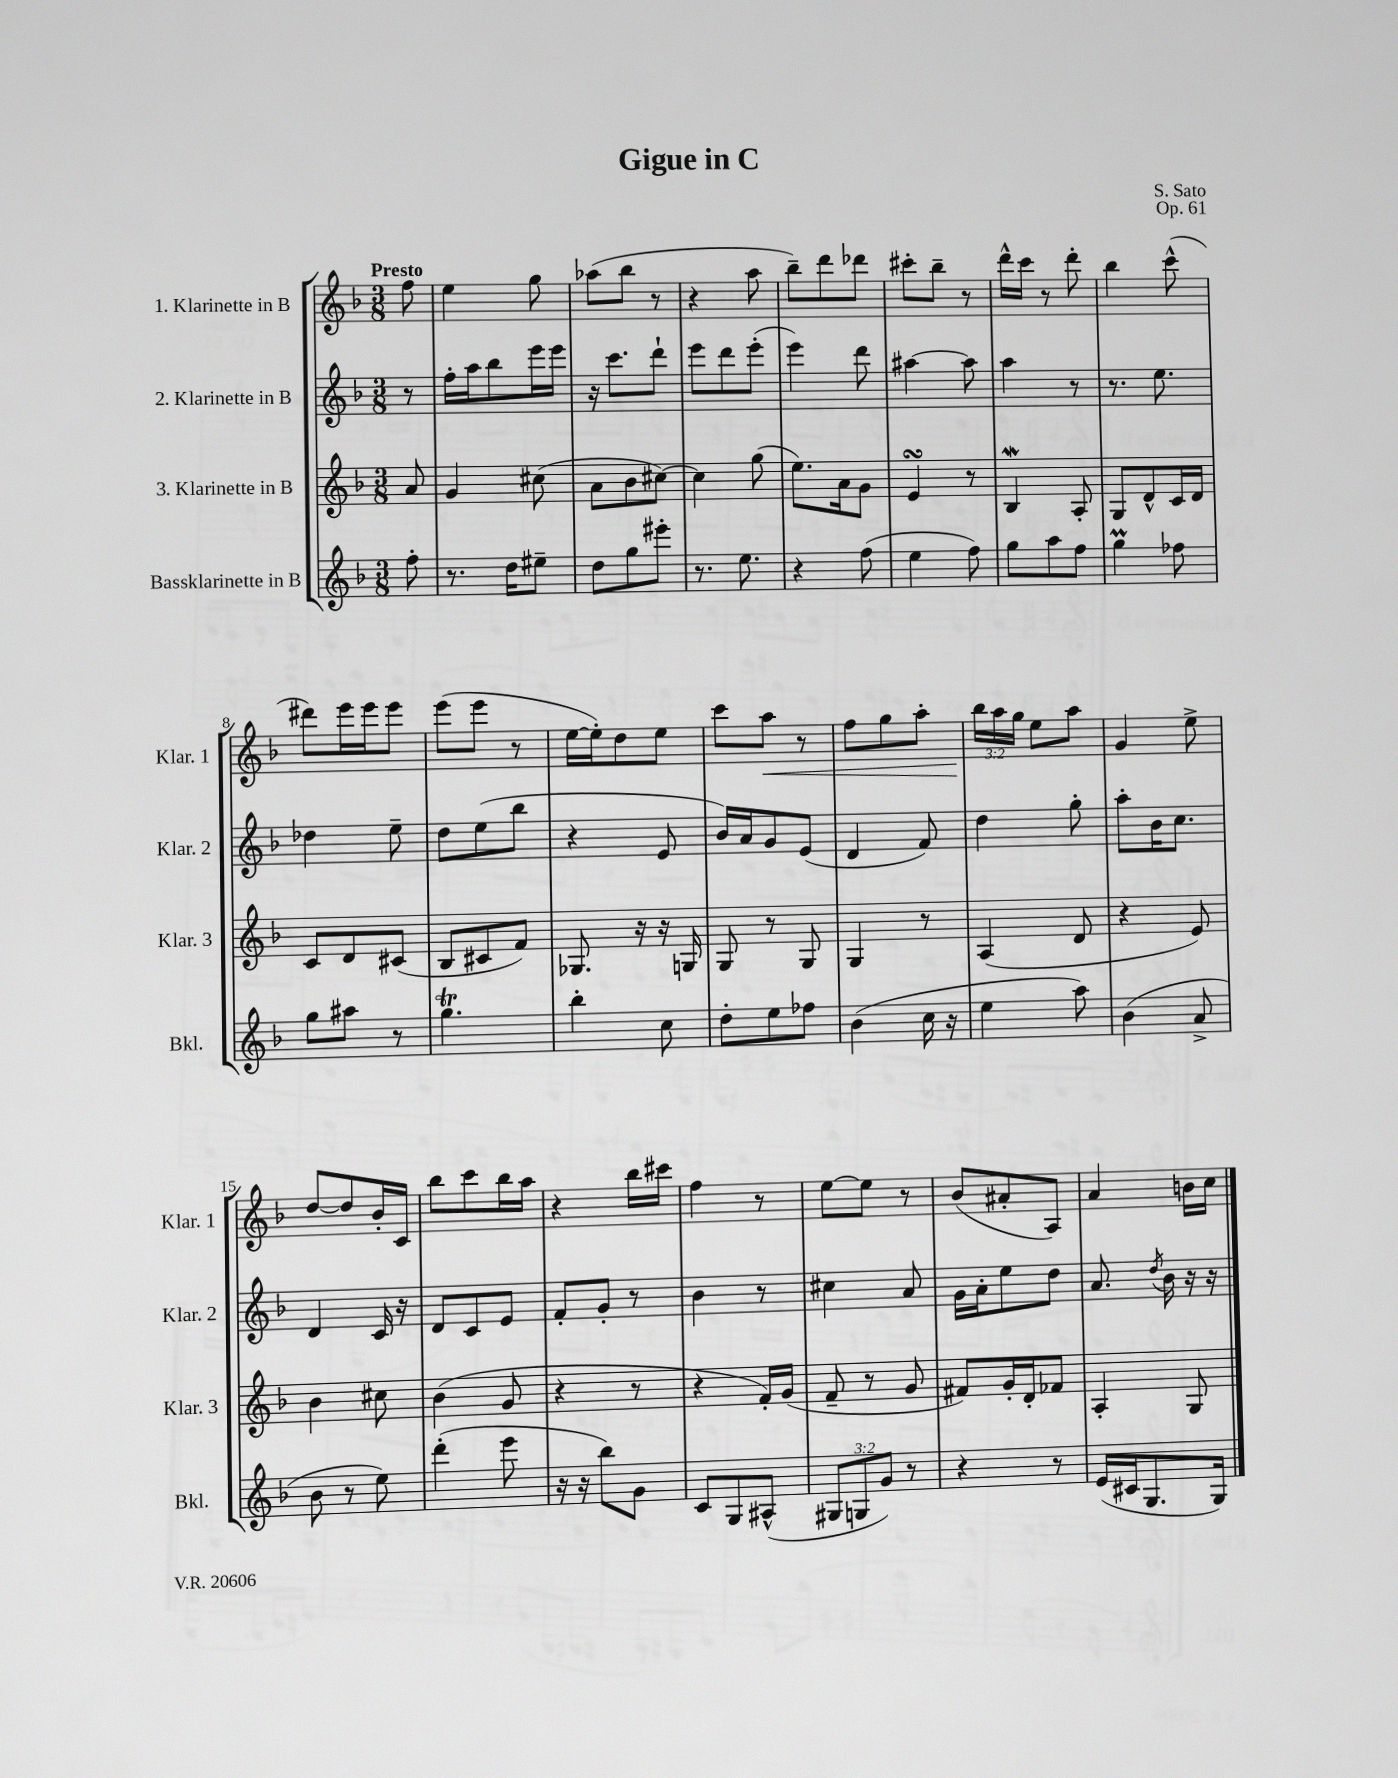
\header { title = "Gigue in C" composer = "S. Sato" opus = "Op. 61" }
<<
\new StaffGroup <<
\new Staff = "s0" \with { instrumentName = "1. Klarinette in B" shortInstrumentName = "Klar. 1" } {
    \clef treble \key f \major \numericTimeSignature \time 3/8 \override Staff.TupletNumber.text = #tuplet-number::calc-fraction-text \partial 8 \tempo "Presto"
    \autoBeamOff f''8 |
    e''4 g''8 |
    aes''8[( bes''8] r8 |
    r4 a''8 |
    bes''8[--) d'''8 des'''8] |
    cis'''8[-. bes''8]-- r8 |
    d'''16[-^ c'''16] r8 d'''8-. |
    bes''4 c'''8-^( |
    dis'''8[) e'''16 e'''16 e'''8] |
    e'''8[( e'''8] r8 |
    e''16[~ e''16-.) d''8 e''8] |
    c'''8[ a''8]\< r8 |
    f''8[ g''8 a''8]-. |
    \tuplet 3/2 { bes''16[\! a''16 g''16] } e''8[ a''8] |
    g'4 e''8-> |
    d''8[~ d''8 bes'16-. c'16] |
    bes''8[ c'''8 bes''16 a''16] |
    r4 bes''16[ cis'''16] |
    f''4 r8 |
    e''8[~ e''8] r8 |
    bes'8[( ais'8-. a8]) |
    a'4 b'16[ c''16] \bar "|." |
}
\new Staff = "s1" \with { instrumentName = "2. Klarinette in B" shortInstrumentName = "Klar. 2" } {
    \clef treble \key f \major \numericTimeSignature \time 3/8 \partial 8
    \autoBeamOff r8 |
    f''16[-. a''16 bes''8 e'''16 e'''16] |
    r16 c'''8.[ d'''8]-! |
    e'''8[ d'''8 e'''8]-.( |
    e'''4) d'''8 |
    ais''4~ ais''8 |
    a''4 r8 |
    r8. e''8. |
    des''4 e''8-- |
    d''8[ e''8( bes''8] |
    r4 e'8 |
    bes'16[) a'16 g'8 e'8]( |
    d'4 f'8) |
    d''4 g''8-. |
    a''8[-. bes'16 c''8.] |
    d'4 c'16 r16 |
    d'8[ c'8 e'8] |
    f'8[-. g'8]-. r8 |
    bes'4 r8 |
    cis''4 a'8 |
    g'16[ a'16-. e''8 d''8] |
    a'8. \acciaccatura { d''8 } bes'16 r16 r16 \bar "|." |
}
\new Staff = "s2" \with { instrumentName = "3. Klarinette in B" shortInstrumentName = "Klar. 3" } {
    \clef treble \key f \major \numericTimeSignature \time 3/8 \partial 8
    \autoBeamOff a'8 |
    g'4 cis''8( |
    a'8[ bes'8 cis''8]~) |
    cis''4 g''8( |
    e''8.[) a'16 g'8] |
    e'4\turn r8 |
    bes4\mordent a8-. |
    g8[ d'8-^ c'16 d'16] |
    c'8[ d'8 cis'8]( |
    bes8[ cis'8 f'8]) |
    ges8. r16 r16 g16 |
    g8 r8 g8 |
    g4 r8 |
    a4( d'8 |
    r4 e'8) |
    bes'4 cis''8 |
    bes'4( g'8 |
    r4 r8 |
    r4 f'16[-.) g'16]( |
    f'8-- r8 g'8 |
    fis'8[) g'16-. d'16-. fes'8] |
    a4-. g8 \bar "|." |
}
\new Staff = "s3" \with { instrumentName = "Bassklarinette in B" shortInstrumentName = "Bkl." } {
    \clef treble \key f \major \numericTimeSignature \time 3/8 \override Staff.TupletNumber.text = #tuplet-number::calc-fraction-text \partial 8
    \autoBeamOff f''8-. |
    r8. d''16[ eis''8]-- |
    d''8[ g''8 eis'''8]-. |
    r8. e''8. |
    r4 f''8( |
    e''4 f''8) |
    g''8[ a''8 f''8] |
    g''4\prall fes''8 |
    g''8[ ais''8] r8 |
    g''4.\trill |
    bes''4-. c''8 |
    d''8[-. e''8 fes''8] |
    bes'4( c''16 r16 |
    e''4 a''8) |
    bes'4( a'8-> |
    bes'8 r8 e''8) |
    d'''4-.( e'''8 |
    r16 r16 bes''8[) g'8] |
    c'8[ g8 ais8]-^( |
    \tuplet 3/2 { gis8[ g8 g'8]) } r8 |
    r4 r8 |
    e'16[( cis'16 g8. g16]) \bar "|." |
}
>>
>>
